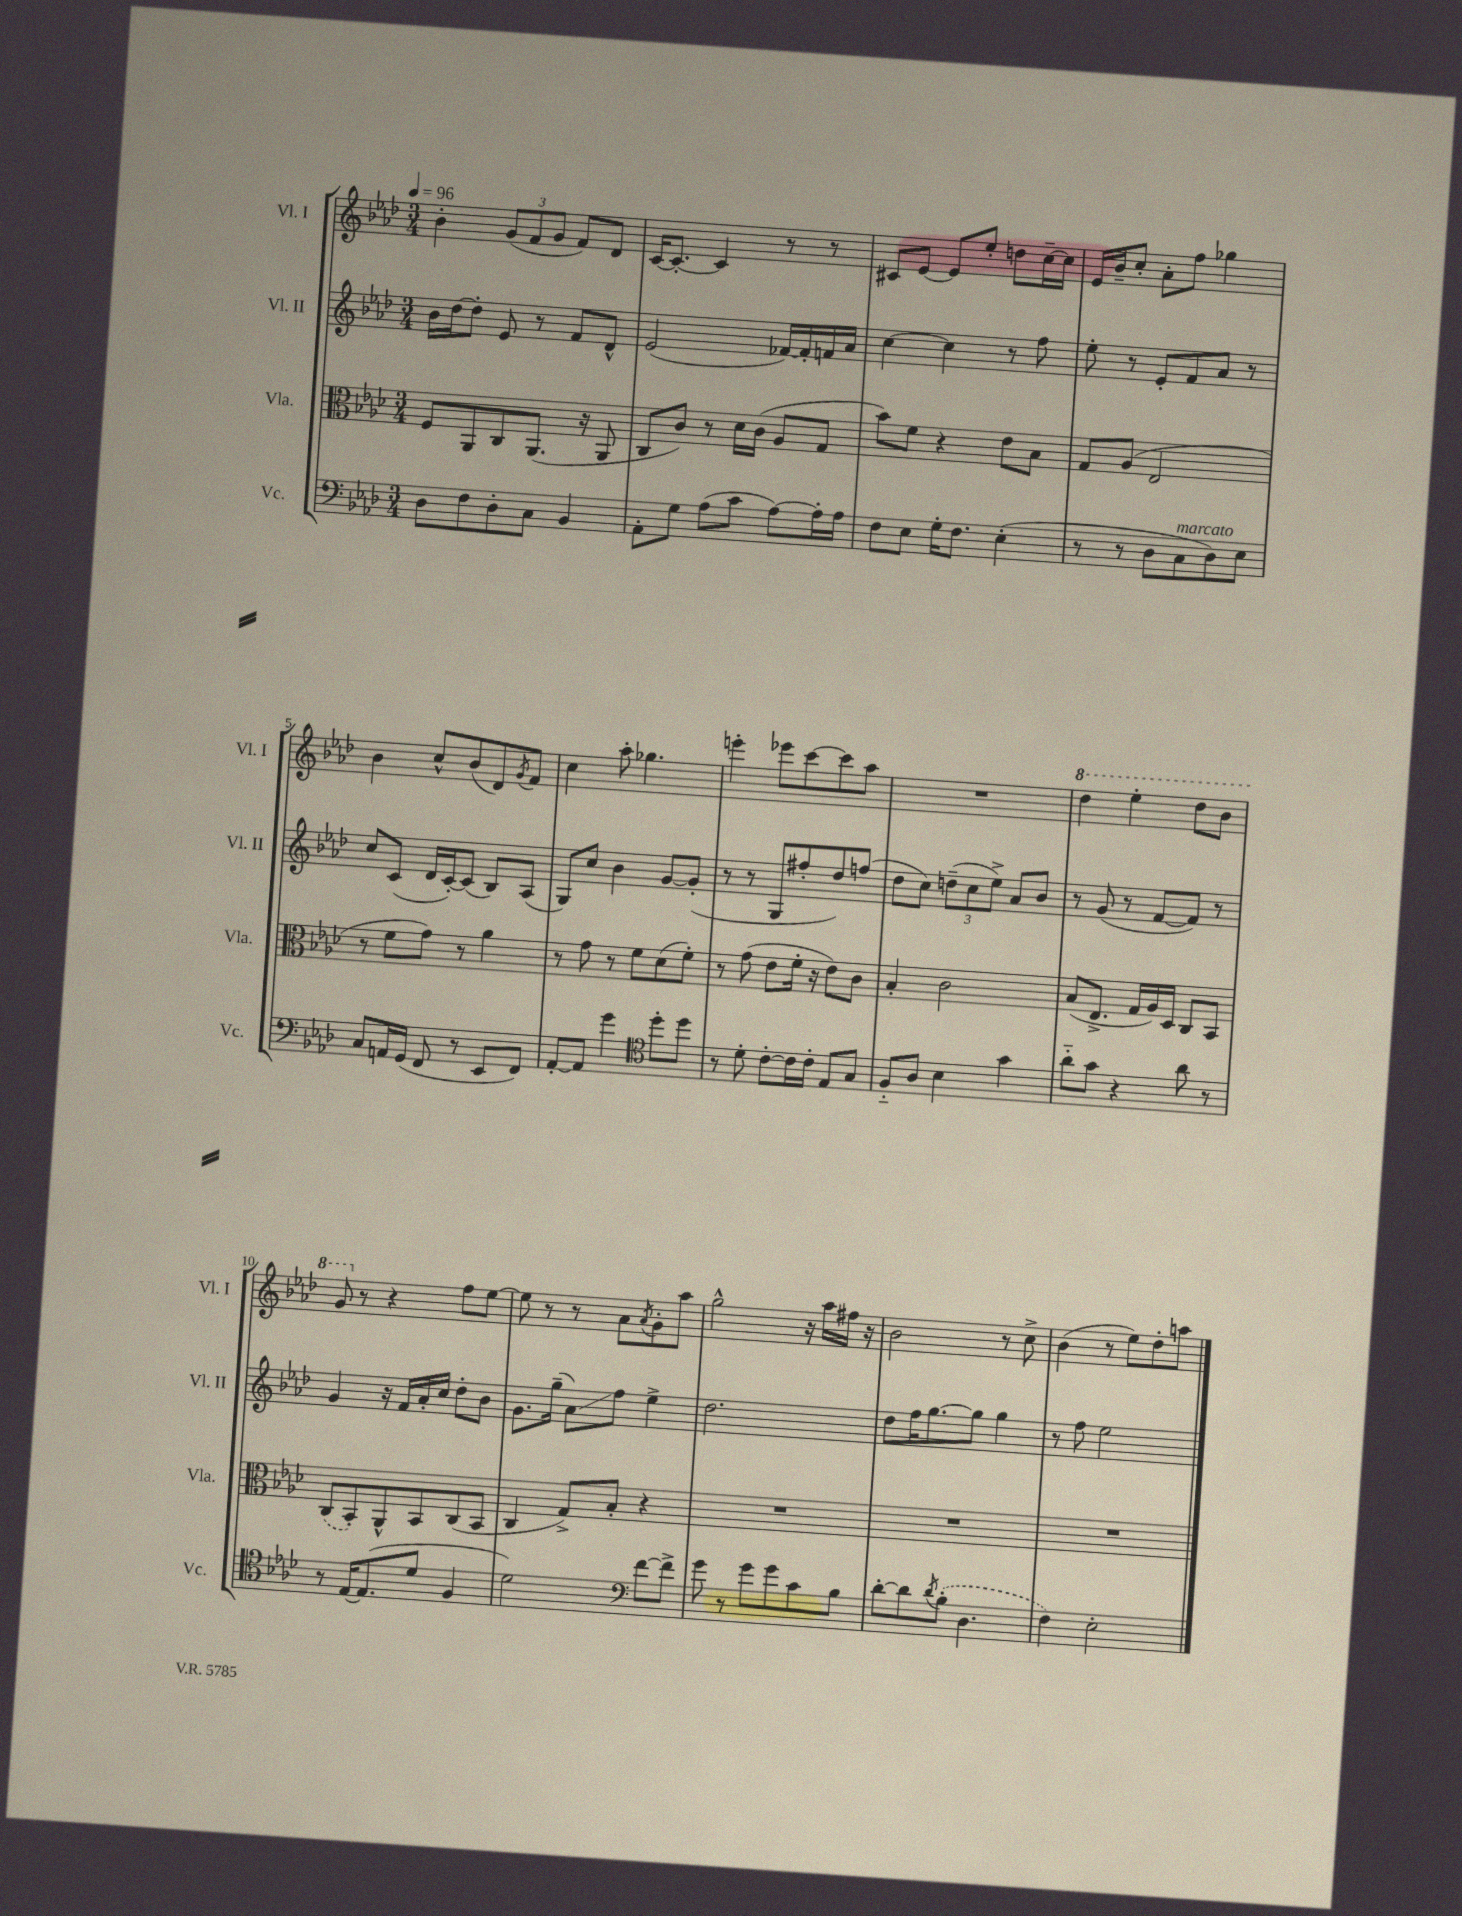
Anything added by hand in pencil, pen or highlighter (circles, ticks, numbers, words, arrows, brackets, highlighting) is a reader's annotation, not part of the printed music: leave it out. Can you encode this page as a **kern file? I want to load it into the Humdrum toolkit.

**kern	**kern	**kern	**kern
*staff4	*staff3	*staff2	*staff1
*clefF4	*clefC3	*clefG2	*clefG2
*k[b-e-a-d-]	*k[b-e-a-d-]	*k[b-e-a-d-]	*k[b-e-a-d-]
*M3/4	*M3/4	*M3/4	*M3/4
*MM96	*MM96	*MM96	*MM96
8D-	8F	16b-	4b-'
.	.	[16dd-	.
8F	8AA-	8dd-']	.
8D-'	8C	8e-	(12g
.	.	.	12f
8C	(8.AA-	8r	.
.	.	.	12g
4BB-	.	8f	8f)
.	16r	.	.
.	8AA-	8d-^^	8d-
=	=	=	=
8AA-'	8C	(2e-	[16c
.	.	.	8.c'_
8G	8c)	.	.
(8A-	8r	.	4c]
8c	16d-	.	.
.	(16c	.	.
[8A-)	8A-	[16f-)	8r
.	.	16f-']	.
16A-']	8G	16f	8r
16A-	.	16a-	.
=	=	=	=
8F	8b-)	[4cc	8c#
8E-	8f	.	[8e-
16G'	4r	4cc]	8e-]
8.F	.	.	.
.	.	.	8ee-'
(4E-'	8e-	8r	8dd
.	8B-	8ff	[16cc~
.	.	.	16cc]
=	=	=	=
8r	8G	8ee-'	16e-
.	.	.	16b-~
8r	(8A-	8r	8cc'
8D-	2E-	8e-'	8a-'
8C	.	8f	8ff
8D-)	.	8a-	4gg-
8E-	.	8r	.
=	=	=	=
8C	8r	8cc	4b-
16AA	8f	(8c	.
(16GG	.	.	.
8FF	8g)	16d-	8cc^^
.	.	[16c')	.
8r	8r	(8c]	(8b-
8EE-	4a-	8B-)	8d-)
.	.	.	8qg
8FF)	.	(8A-	8f
=	=	=	=
[8AA-'	8r	8G)	4cc
8AA-]	8g	8cc	.
4g	8r	4b-	8aa-'
.	8f	.	4.gg-
*clefC4	*	*	*
8dd-'	(8d-	[8g	.
8dd-	8f')	(8g']	.
=	=	=	=
8r	8r	8r	4eee'
8d-'	(8g	8r	.
[8c'	8e-	8G	8eee-
16c]	16f'	8ff#'	[8ccc
16c'	16r	.	.
8E-	8e-)	8dd-)	8ccc]
8G	8c	(8ff	8aa-
=	=	=	=
8F'~	4B-'	8dd-	2.r
8A-	.	8cc)	.
4B-	2c	(12dd~	.
.	.	12cc	.
.	.	12ee-^)	.
4g	.	8a-	.
.	.	8b-	.
=	=	=	=
8a-'~	(8B-	8r	4ddd-
8g	8.E-^	(8g	.
4r	.	8r	4eee-'
.	16G	.	.
.	16A-)	[8f	.
.	16D-	.	.
8a-	8C	8f])	8ddd-
8r	8BB-	8r	8bb-
=	=	=	=
8r	(8C	4g	8gg
[16E-	8BB-')	.	8r
(8.E-]	.	.	.
.	8AA-^^	16r	4r
.	.	16f	.
8d-	8BB-	16a-'	.
.	.	16cc	.
4F	(8C	8dd-'	8ff
.	8BB-	8b-	[8ee-
=	=	=	=
2d-)	4C	8.g	8ee-]
.	.	.	8r
.	.	(16gg~	.
.	8G^)	8a-)	8r
.	8B-'	8ff	8a-
*clefF4	*	*	*
.	.	.	8qa-
[8f	4r	4ee-^	8g'
8f^]	.	.	8aa-
=	=	=	=
8g	2.r	2.dd-	2gg^^
8r	.	.	.
8g	.	.	.
8g	.	.	.
8c	.	.	16r
.	.	.	16aa-
8B-	.	.	16ff#
.	.	.	16r
=	=	=	=
[8d-'	2.r	8dd-	2b-
8d-]	.	16ff	.
.	.	[8.gg	.
8qd-	.	.	.
(8B-'	.	.	.
4.D-	.	8gg]	.
.	.	4gg	8r
.	.	.	8cc^
=	=	=	=
4F)	2.r	8r	(4b-
.	.	8ff	.
2E-'	.	2ee-	8r
.	.	.	8ee-)
.	.	.	8dd-'
.	.	.	8aa
==	==	==	==
*-	*-	*-	*-
